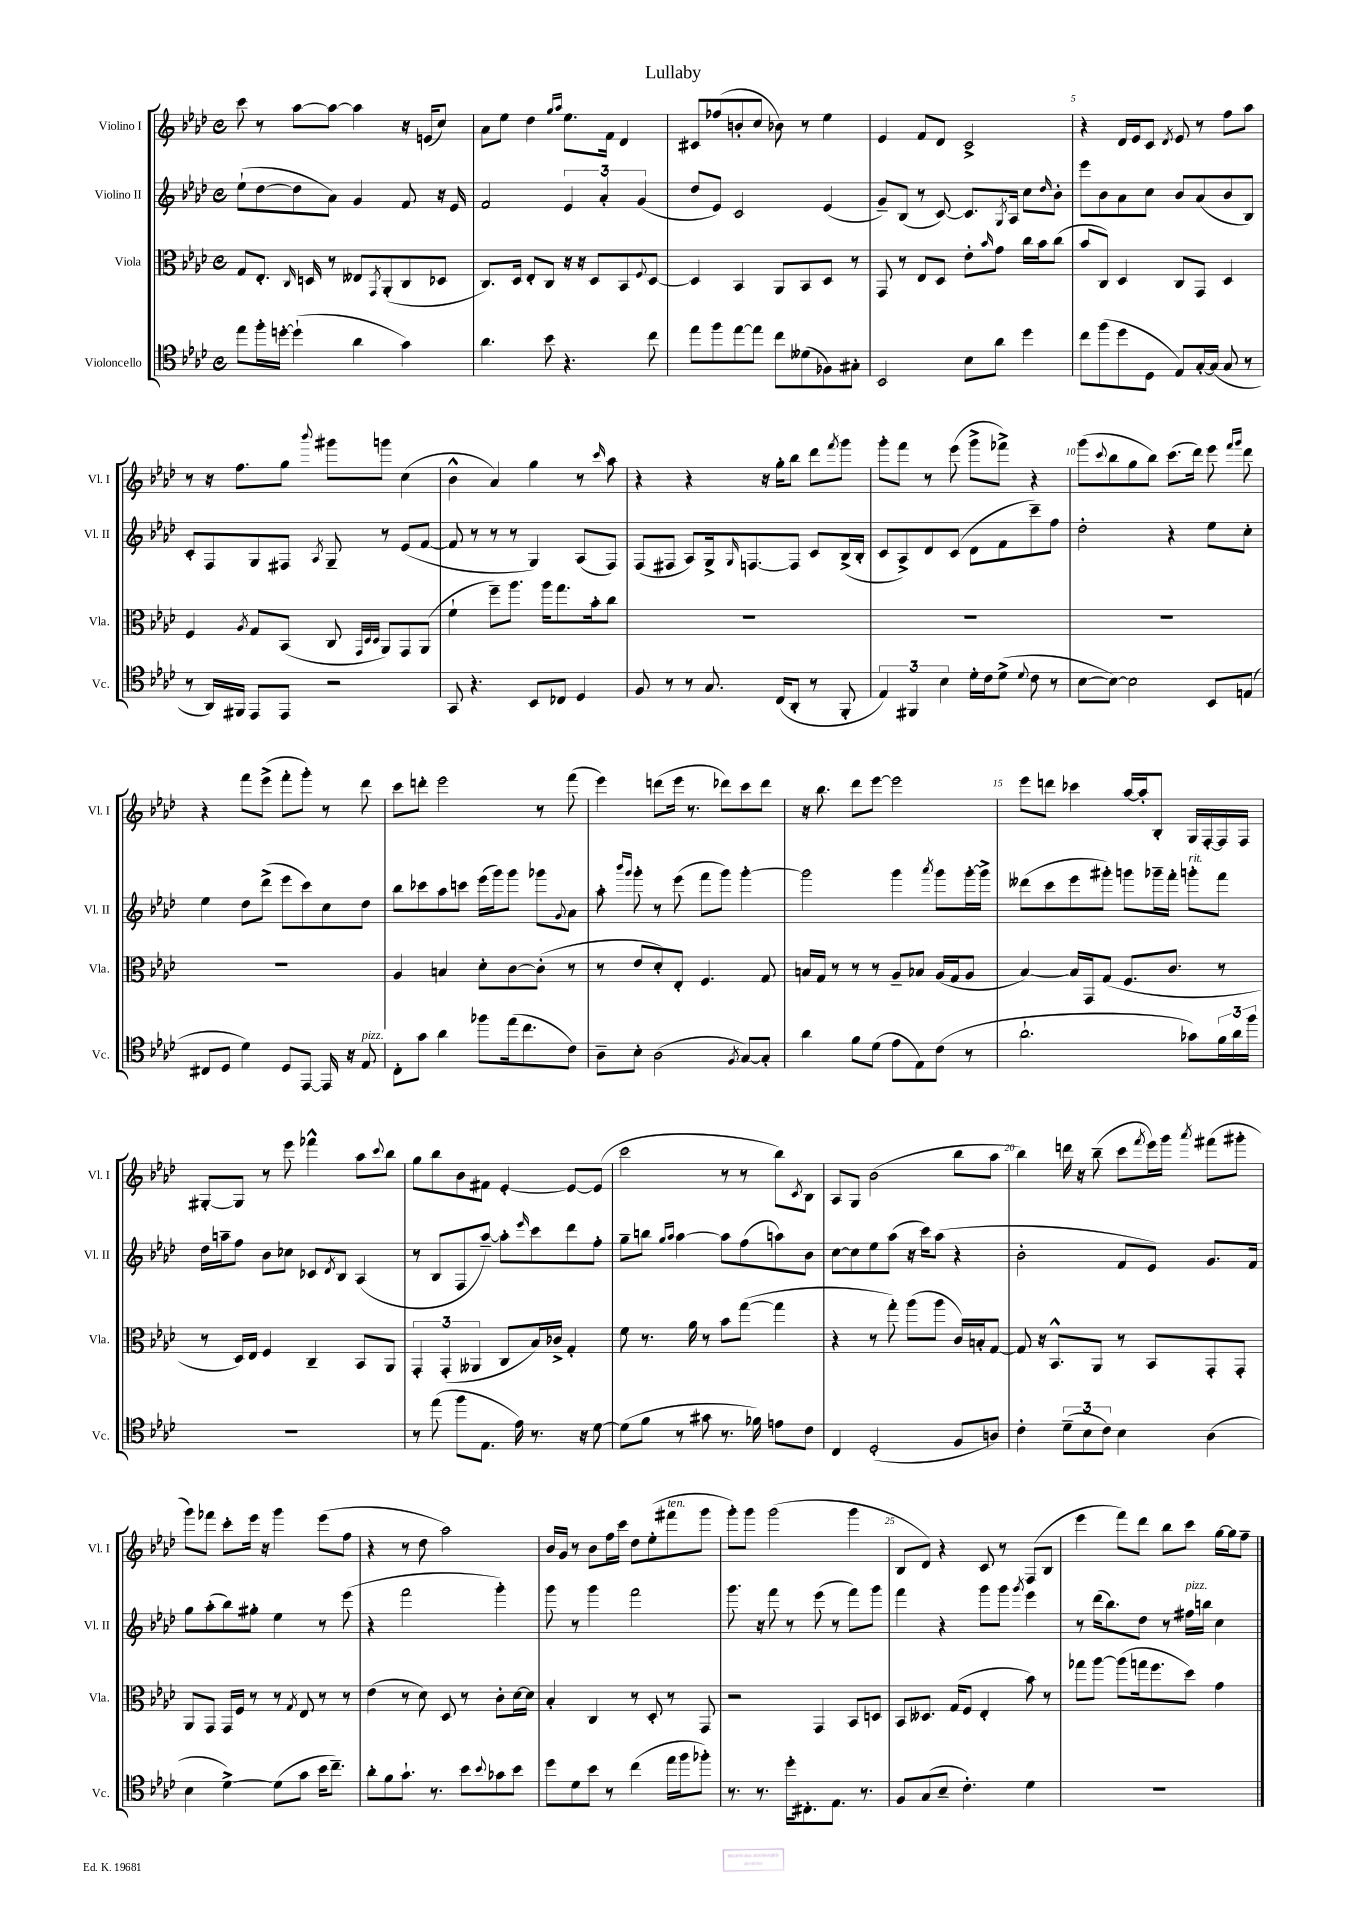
\header { title = "Lullaby" }
<<
\new StaffGroup <<
\new Staff = "s0" \with { instrumentName = "Violino I" shortInstrumentName = "Vl. I" } {
    \clef treble \key aes \major \defaultTimeSignature \time 4/4
    c'''8 r8 aes''8~ aes''8~ aes''4 r16 e'16( c''8) |
    aes'8 ees''8 des''4 \grace { g''16 aes''16 } ees''8. f'16 des'4 |
    cis'8 fes''8( b'8-. c''8 bes'8) r8 ees''4 |
    ees'4 f'8 des'8 c'2-> |
    r4 des'16 ees'16 c'8 \acciaccatura { des'8 } ees'8 r8 f''8 aes''8 |
    r8 r16 f''8. g''8 \appoggiatura { bes'''8 } gis'''8 g'''8 c''4( |
    bes'4-^ aes'4) g''4 r8 \grace { c'''16 } aes''8 |
    r4 r4 r16 g''16-. bes''8 des'''8 \acciaccatura { f'''8 } g'''8 |
    g'''8-. f'''8 r8 ees'''8( g'''8-> fes'''8->) r4 |
    g'''8( \appoggiatura { c'''8 } bes''8 g''8 bes''8) c'''8.( des'''16) ees'''8 \grace { f'''16 g'''16 } des'''8 |
    r4 f'''8 ees'''8->( f'''8-. g'''8-.) r8 des'''8 |
    c'''8 d'''8-. ees'''2 r8 f'''8( |
    ees'''4) d'''8( ees'''16 r8. des'''8) c'''8 des'''8 |
    r16 bes''8. des'''8 ees'''8~ ees'''2 |
    ees'''8 d'''8 ces'''4 aes''16~ aes''16-. bes8-. g16 f16~-. f16 f16 |
    gis8~-. gis8 r8 ees'''8 fes'''4-^ aes''8 \appoggiatura { c'''8 } bes''8 |
    g''8 bes''8 bes'8 fis'8 ees'4~-. ees'8~ ees'8( |
    c'''2 r8 r8 bes''8) \acciaccatura { c'8 } bes8 |
    aes8 g8 bes'2( bes''8 aes''8 |
    bes''4) d'''16 r16 bes''8--( c'''8 \acciaccatura { f'''8 } ees'''16) g'''16 \acciaccatura { aes'''8 } fis'''8( gis'''8-. |
    g'''8) fes'''8 c'''8-. ees'''16 r16 g'''4 ees'''8( f''8 |
    r4 r8 des''8 aes''2) |
    bes'16 g'16 r8 bes'8 f''16 c'''16 des''8 ees''8-.( fis'''8^\markup { \italic "ten." } g'''8 |
    g'''8-.) g'''8 g'''2( g'''4 |
    bes8 des'8) r4 c'8 r8 f8( bes8 |
    ees'''4 f'''8) des'''8 bes''8 c'''8 g''16~ g''16 f''8-- \bar "|." |
}
\new Staff = "s1" \with { instrumentName = "Violino II" shortInstrumentName = "Vl. II" } {
    \clef treble \key aes \major \defaultTimeSignature \time 4/4
    ees''8-!( des''8~ des''8 aes'8) g'4 f'8 r16 ees'16 |
    f'2 \tuplet 3/2 { ees'4 aes'4-. g'4( } |
    des''8 ees'8) c'2 ees'4( |
    g'8--) bes8( r8 c'8~) c'8. \acciaccatura { g8 } aes16 c''8 \grace { des''16 } bes'8-. |
    ees'''8 bes'8 aes'8 c''8 bes'8 aes'8( bes'8 bes8) |
    c'8-. f8 g8 fis8 \acciaccatura { aes8 } g8-- r8 ees'8( f'8~ |
    f'8 r8 r8 r8 g4) aes8( f8) |
    f8( fis8 aes8) g16-> \grace { g16 } f8.~ f8 c'8 bes16->( bes16-. |
    c'8 aes8->) des'8 c'8( des'8 f'8 c'''8--) f''8 |
    des''2-. r4 ees''8 c''8-. |
    ees''4 des''8 des'''8->( ees'''8 c'''8) c''8 des''8 |
    bes''8 ces'''8 aes''8 c'''8 ees'''16( g'''16) g'''8 ges'''8 \appoggiatura { g'8 } aes'8 |
    aes''8-. \grace { bes'''16 g'''16 } g'''8-. r8 ees'''8( f'''8 g'''8) g'''4~-. |
    g'''2 g'''4 \acciaccatura { aes'''8 } g'''8 g'''16~-. g'''16-> |
    deses'''8( c'''8 ees'''8 gis'''8-.) g'''8 ges'''16-- f'''16-. g'''8-.^\markup { \italic "rit." } f'''8 |
    des''16 a''16-- f''8 bes'8 ces''8 ces'8 \acciaccatura { des'8 } bes8 aes4( |
    r8 bes8 f8 aes''8~--) aes''8-. \grace { ees'''16 } c'''8 des'''8 f''8-. |
    g''8-- b''8 \grace { g''16 aes''16 } aes''4~ aes''8 f''8( a''8) bes'8 |
    c''8~ c''8 ees''8 aes''8( r16 c'''16) aes''8( r4 |
    bes'2-. f'8 ees'8) g'8. f'16 |
    g''8 aes''8-.( bes''8) gis''8-. ees''4 r8 ees'''8( |
    r4 f'''2 g'''4-.) |
    g'''8 r8 g'''4 f'''2 |
    g'''8. r16 f'''8 r8 ees'''8( r8 f'''8) g'''8 |
    f'''4 r4 g'''8 g'''8 \acciaccatura { g'''8 } ees'''4 |
    r8 des'''16( bes''8.) des''8 r8 fis''16^\markup { \italic "pizz." } b''16 c''4 \bar "|." |
}
\new Staff = "s2" \with { instrumentName = "Viola" shortInstrumentName = "Vla." } {
    \clef alto \key aes \major \defaultTimeSignature \time 4/4
    g8 ees8.-. \grace { c16 } d16 r8 eeses8 \acciaccatura { g,8 } aes,8-.( c8 des8 |
    c8.) des16 ees8-. c8 r16 r16 des8 bes,8 \appoggiatura { f8 } des8~ |
    des4 bes,4 aes,8 bes,8 des8 r8 |
    g,8 r8 ees8 des8 ees'8-. \grace { bes'16 } g'8 c''16 bes'16 c''8( |
    bes'8 c8) des4 c8 g,8 des4 |
    f4 \acciaccatura { aes8 } g8 bes,8( c8 \grace { g,32 des32 des32 } aes,8) g,8 aes,8( |
    f'4-! f''8--) aes''8. aes''16 g''8. bes'16-. c''8 |
    R1 |
    R1 |
    R1 |
    R1 |
    aes4 b4 des'8-. c'8~ c'8-.( r8 |
    r8 ees'8 des'8-.) ees8-. f4. g8 |
    b16 g16 r8 r8 r8 aes8-- bes8 aes16( g16 aes8 |
    bes4~) bes16 g,16 g8( f8. c'8. r8 |
    r8 des16) ees16 f4 c4-- bes,8 aes,8 |
    \tuplet 3/2 { g,4-. g,4-.( aeses,4 } c8 bes16) ces'16-> g4-. |
    f'8 r8. aes'16 r8 bes'8 g''8~( g''4 |
    r4 r8 g''8-.) aes''8( aes''8 c'16) b16-. g8~ |
    g8 r16 bes,8.-^ aes,8 r8 bes,8 g,8-. g,8-. |
    aes,8 g,8 g,16 f16 r8 r8 \acciaccatura { g8 } ees8 r8 r8 |
    ees'4( r8 des'8) des8 r8 c'8-. des'16~ des'16 |
    bes4-. c4 r8 des8-. r8 g,8 |
    r2 g,4 bes,8 d8 |
    bes,8 deses8. g16( f8 ees4-. bes'8) r8 |
    ges''8 aes''8~ aes''8( g''16 f''8. des''8) g'4 \bar "|." |
}
\new Staff = "s3" \with { instrumentName = "Violoncello" shortInstrumentName = "Vc." } {
    \clef tenor \key aes \major \defaultTimeSignature \time 4/4
    ees''8 f''16-. d''16~-. d''4-!( aes'4 g'4) |
    aes'4. bes'8 r4. c''8 |
    ees''8 f''8 ees''8~ ees''8 c''8 deses'8( fes8) gis8-. |
    bes,2 bes8 aes'8 des''4 |
    c''8 f''8( des''8 des8 ees8) g16~-. g16( g8 r8 |
    r8 aes,16) fis,16 ees,8 ees,8 r2 |
    g,8 r4. bes,8 ces8 des4 |
    f8 r8 r8 g8. c16( aes,8-. r8 f,8-. |
    \tuplet 3/2 { ees4) fis,4 bes4 } des'16-. c'16 des'8->( \appoggiatura { des'8 } c'8 r8 |
    bes8~ bes8~) bes2 bes,8 e8( |
    cis8 des8 des'4) des8 ees,8~ ees,16 r16 ees8^\markup { \italic "pizz." } |
    c8-. g'8 aes'4 fes''8 ees''16( c''8. c'8) |
    aes8-- bes8-. aes2( \acciaccatura { f8 } g8~) g8-. |
    aes'4 f'8 des'8( ees'8 ees8) c'8( r8 |
    aes'2.-! ges'8) \tuplet 3/2 { f'16 aes'16 f''16 } |
    R1 |
    r8 ees''8( f''8 ees8. ees'16) r8. r16 des'8~ |
    des'8( f'8 r8 gis'8 r8. fes'16) e'8 c'8 |
    c4 des2-.( f8 a8) |
    c'4-. \tuplet 3/2 { des'8--( bes8 c'8) } bes4 aes4( |
    bes4 des'4~->) des'8( g'8 bes'16 c''8.--) |
    aes'8-. f'8 g'8.-! r8. bes'8 \appoggiatura { bes'8 } ges'8 bes'8 |
    des''8 des'8 bes'8 r8 c''4( ees''16 f''16 fes''8-.) |
    r8. r8. des''16-. cis8.-. ees8. r8. |
    f8 g8( bes8-- c'4.-.) des'4 |
    R1 \bar "|." |
}
>>
>>
\layout { \context { \Score \override BarNumber.break-visibility = ##(#f #t #t) barNumberVisibility = #(every-nth-bar-number-visible 5) } }
